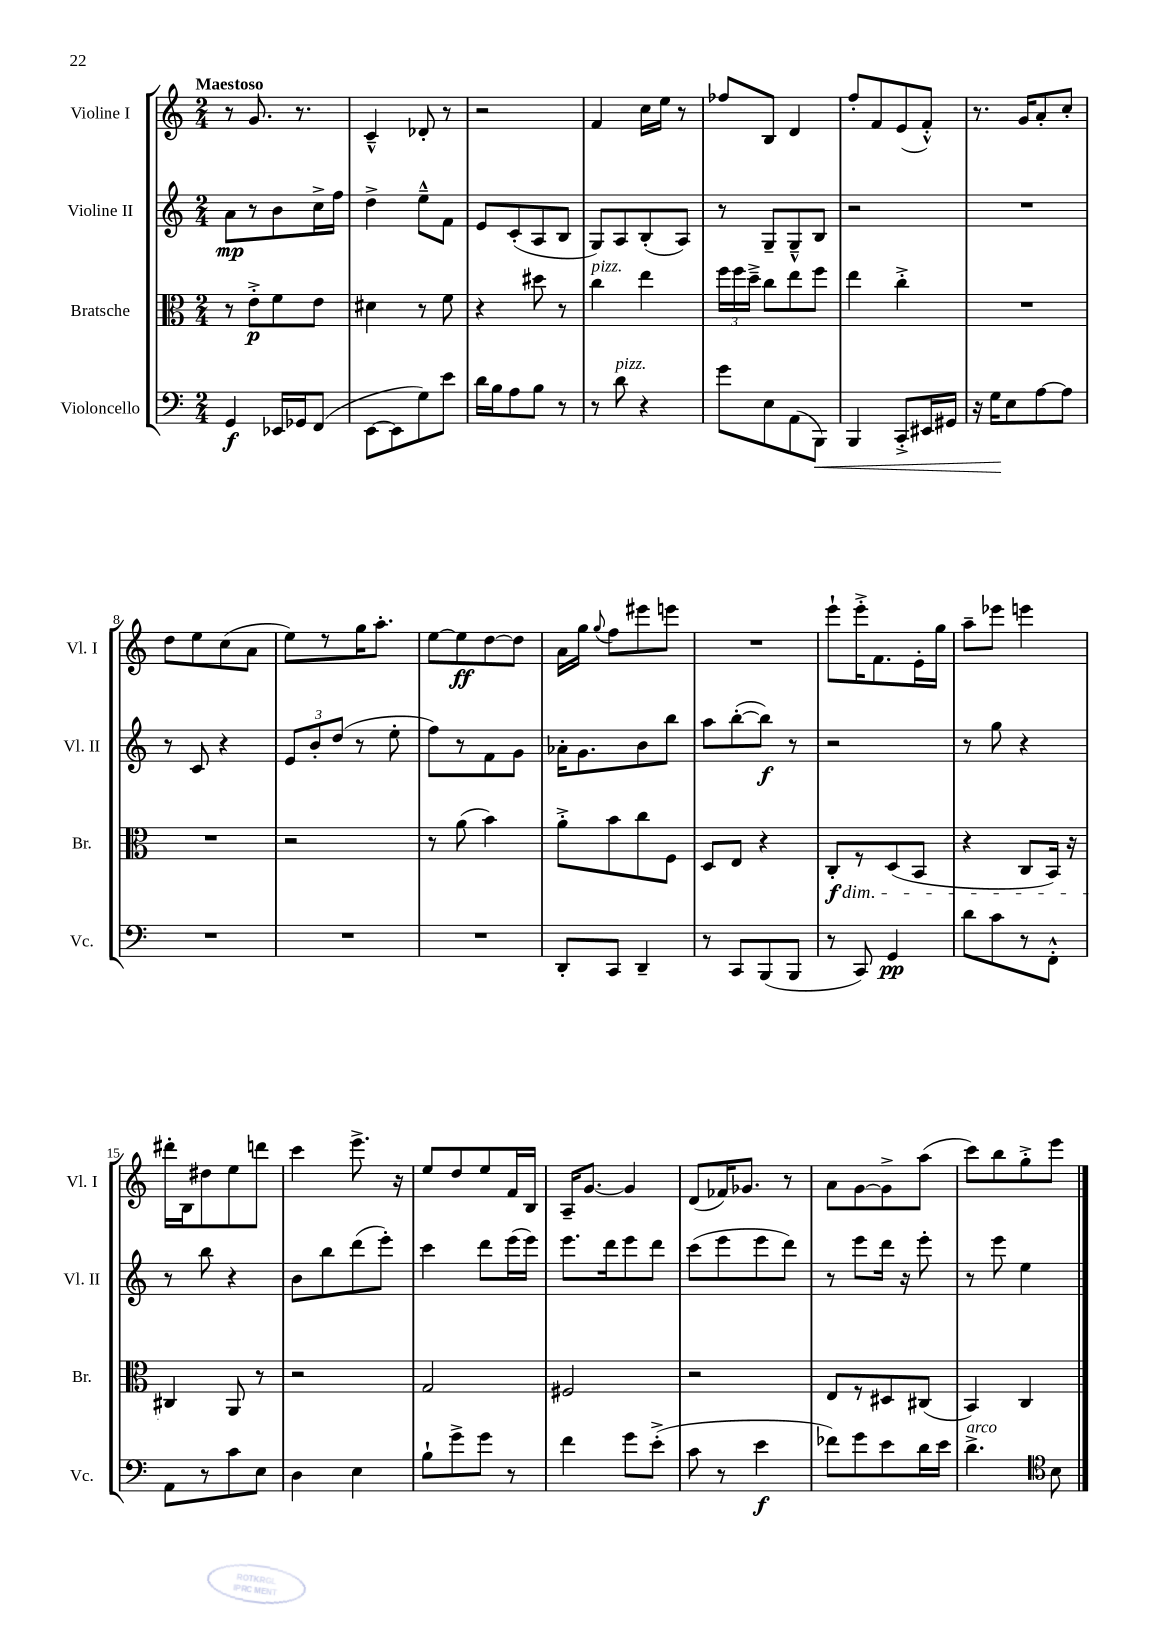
<<
\new StaffGroup <<
\new Staff = "s0" \with { instrumentName = "Violine I" shortInstrumentName = "Vl. I" } {
    \clef treble \key c \major \numericTimeSignature \time 2/4 \tempo "Maestoso"
    \autoBeamOff r8 g'8. r8. |
    c'4---^ des'8-. r8 |
    r2 |
    f'4 c''16[ e''16] r8 |
    fes''8[ b8] d'4 |
    f''8[-. f'8 e'8( f'8]-.-^) |
    r8. g'16[ a'8-. c''8]-. |
    d''8[ e''8 c''8( a'8] |
    e''8[) r8 g''16 a''8.]-. |
    e''8[~ e''8\ff d''8~ d''8] |
    a'16[ g''16] \appoggiatura { g''8 } f''8[ eis'''8 e'''8] |
    R2 |
    e'''8[-! e'''16-.-> f'8. e'16-. g''16] |
    a''8[-- ees'''8] e'''4 |
    dis'''16[-. b16 dis''8 e''8 d'''8] |
    c'''4 e'''8.-> r16 |
    e''8[ d''8 e''8 f'16 b16] |
    a16[-- g'8.]~ g'4 |
    d'8[( fes'16) ges'8.] r8 |
    a'8[ g'8~ g'8-> a''8]( |
    c'''8[) b''8 g''8-.-> e'''8] \bar "|." |
}
\new Staff = "s1" \with { instrumentName = "Violine II" shortInstrumentName = "Vl. II" } {
    \clef treble \key c \major \numericTimeSignature \time 2/4
    \autoBeamOff a'8[\mp r8 b'8 c''16-> f''16] |
    d''4-> e''8[---^ f'8] |
    e'8[ c'8-.( a8 b8] |
    g8[) a8 b8-.( a8]) |
    r8 g8[-- g8---^ b8] |
    r2 |
    R2 |
    r8 c'8 r4 |
    \tuplet 3/2 { e'8[ b'8-. d''8]( } r8 e''8-. |
    f''8[) r8 f'8 g'8] |
    aes'16[-. g'8. b'8 b''8] |
    a''8[ b''8~-.( b''8]\f) r8 |
    r2 |
    r8 g''8 r4 |
    r8 b''8 r4 |
    b'8[ b''8 d'''8( e'''8]-.) |
    c'''4 d'''8[ e'''16( e'''16]) |
    e'''8.[ d'''16 e'''8 d'''8] |
    c'''8[( e'''8 e'''8 d'''8]) |
    r8 e'''8[ d'''16] r16 e'''8-. |
    r8 e'''8 e''4 \bar "|." |
}
\new Staff = "s2" \with { instrumentName = "Bratsche" shortInstrumentName = "Br." } {
    \clef alto \key c \major \numericTimeSignature \time 2/4
    \autoBeamOff r8 e'8[-.->\p f'8 e'8] |
    dis'4 r8 f'8 |
    r4 dis''8 r8 |
    c''4^\markup { \italic "pizz." } e''4 |
    \tuplet 3/2 { f''16[ f''16 d''16]---> } c''8[ e''8 f''8] |
    e''4 c''4-.-> |
    R2 |
    R2 |
    r2 |
    r8 a'8( b'4) |
    a'8[-.-> b'8 c''8 f8] |
    d8[ e8] r4 |
    c8[-.\f\dim r8 d8( b,8] |
    r4 c8[ b,16]) r16 |
    cis4\! a,8 r8 |
    r2 |
    g2 |
    fis2 |
    r2 |
    e8[ r8 dis8 cis8]( |
    b,4) c4 \bar "|." |
}
\new Staff = "s3" \with { instrumentName = "Violoncello" shortInstrumentName = "Vc." } {
    \clef bass \key c \major \numericTimeSignature \time 2/4
    \autoBeamOff g,4\f ees,16[ ges,16 f,8]( |
    e,8[~ e,8 g8) e'8] |
    d'16[ b16 a8 b8] r8 |
    r8 d'8^\markup { \italic "pizz." } r4 |
    g'8[ e8 a,8( b,,8]\<) |
    b,,4 c,8[-.-> eis,16 gis,16] |
    r16 g16[\! e8 a8~ a8] |
    R2 |
    R2 |
    R2 |
    d,8[-. c,8] d,4-- |
    r8 c,8[ b,,8( b,,8] |
    r8 c,8) g,4\pp |
    d'8[ c'8 r8 f,8]-.-^ |
    a,8[ r8 c'8 e8] |
    d4 e4 |
    b8[-! g'8-> g'8] r8 |
    f'4 g'8[ e'8]-.->( |
    c'8 r8 e'4\f |
    fes'8[) g'8 e'8 d'16 e'16] |
    d'4.->^\markup { \italic "arco" } \clef tenor b8 \bar "|." |
}
>>
>>
